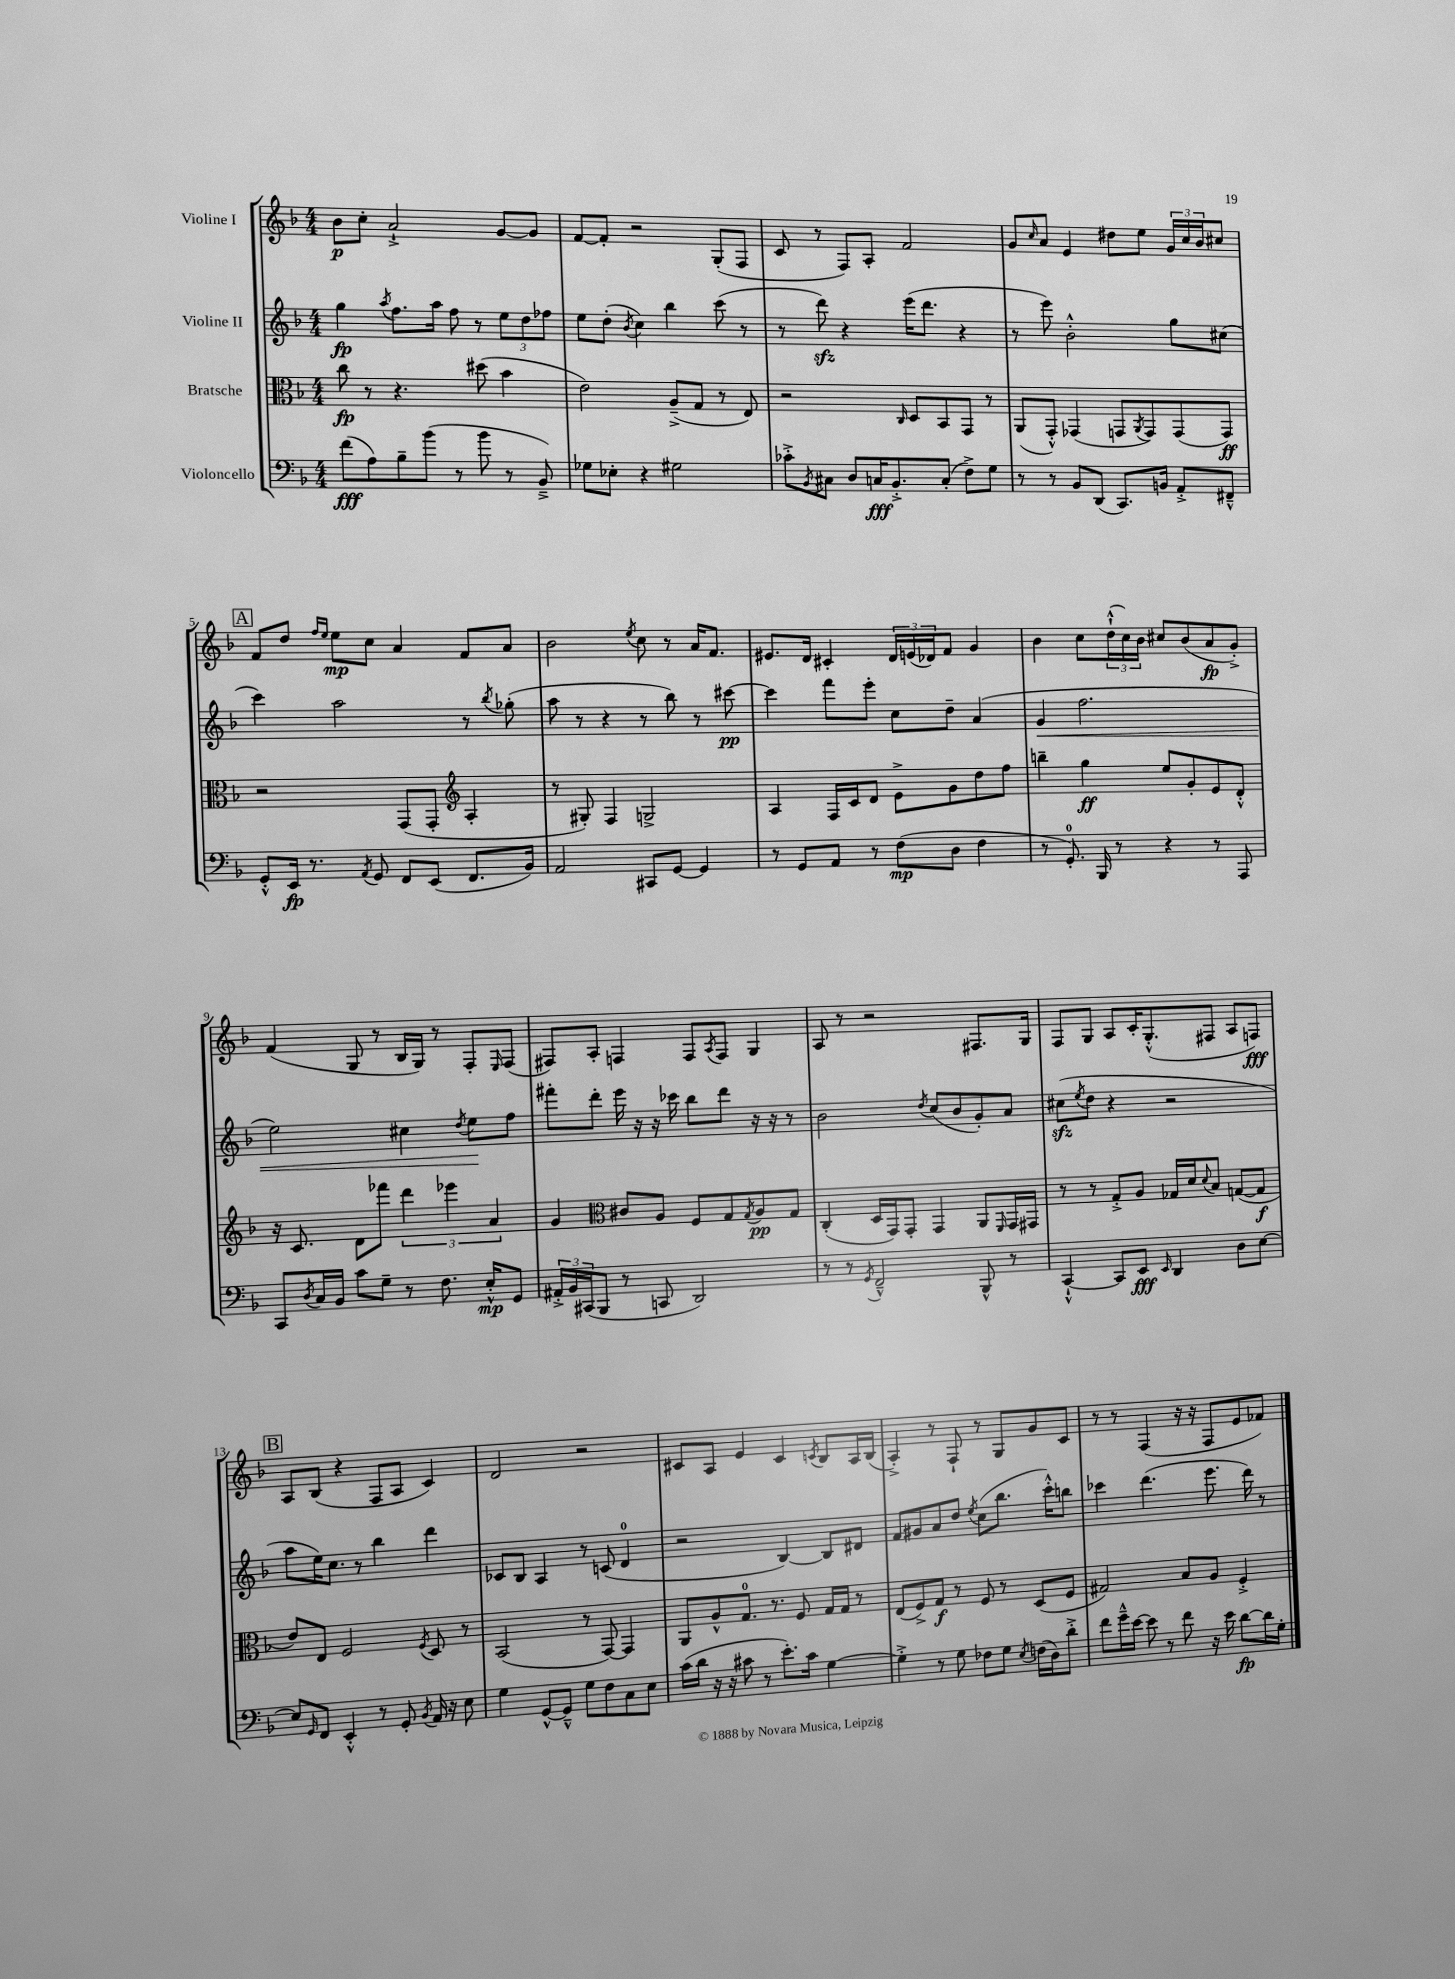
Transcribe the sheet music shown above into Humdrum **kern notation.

**kern	**dynam	**kern	**dynam	**kern	**dynam	**kern	**dynam
*part4	*part4	*part3	*part3	*part2	*part2	*part1	*part1
*staff4	*staff4	*staff3	*staff3	*staff2	*staff2	*staff1	*staff1
*I"Violoncello	*	*I"Bratsche	*	*I"Violine II	*	*I"Violine I	*
*clefF4	*	*clefC3	*	*clefG2	*	*clefG2	*
*k[b-]	*	*k[b-]	*	*k[b-]	*	*k[b-]	*
*M4/4	*	*M4/4	*	*M4/4	*	*M4/4	*
=1	=1	=1	=1	=1	=1	=1	=1
(8f\L	fff	8cc\	fp	4gg\	fp	8b-\L	p
8A\)	.	8r	.	.	.	8cc'\J	.
.	.	.	.	8qaa/	.	.	.
8B-~\	.	4.r	.	8.ff\L	.	2a`^/	.
(8b-\J	.	.	.	.	.	.	.
.	.	.	.	16aa\Jk	.	.	.
8r	.	.	.	8ff\	.	.	.
8b-\	.	(8dd#X\	.	8r	.	.	.
8r	.	4b-\	.	12ee\L	.	[8g/L	.
.	.	.	.	12dd\	.	.	.
8BB-~^/)	.	.	.	.	.	8g/J]	.
.	.	.	.	12ff-X\J	.	.	.
=2	=2	=2	=2	=2	=2	=2	=2
8G-X\L	.	2e\)	.	8ee\L	.	[8f/L	.
8E-X'\J	.	.	.	(8dd'\J	.	8f'/J]	.
.	.	.	.	8qb-/	.	.	.
4r	.	.	.	4cc\)	.	2r	.
2G#X\	.	(8A~^/L	.	4bb-\	.	.	.
.	.	8G/J	.	.	.	.	.
.	.	8r	.	(8ccc\	.	(8G'/L	.
.	.	8E/)	.	8r	.	8F/J	.
=3	=3	=3	=3	=3	=3	=3	=3
8c-X'^\L	.	2r	.	8r	.	8c/	.
8qBB-/	.	.	.	.	.	.	.
8C#X\J	.	.	.	8dddzz\)	.	8r	.
8D/L	.	.	.	4r	.	8F/L)	.
16Cn/K	fff	.	.	.	.	8A'/J	.
8.BB-'^/	.	.	.	.	.	.	.
.	.	16qqC/	.	.	.	.	.
.	.	8D/L	.	(16eee\KL	.	2f/	.
.	.	.	.	8.ddd\J	.	.	.
(8C'/J	.	8BB-/	.	.	.	.	.
8F^\L)	.	8GG/J	.	4r	.	.	.
8G\J	.	8r	.	.	.	.	.
=4	=4	=4	=4	=4	=4	=4	=4
8r	.	(8AA/L	.	8r	.	8g/L	.
.	.	.	.	.	.	16qqcc/	.
8r	.	8GG'^^/J)	.	8eee\)	.	8a/J	.
8BB-/L	.	(4GG-X/	.	2b-'^^\	.	4e/	.
(8DD/J	.	.	.	.	.	.	.
8.CC/L)	.	8GGn/L	.	.	.	8dd#X\L	.
.	.	8qAA/	.	.	.	.	.
.	.	8GG/)	.	.	.	8ee\J	.
16BBn/Jk	.	.	.	.	.	.	.
8AA'^/L	.	(8GG/	.	8gg\L	.	24g/LL	.
.	.	.	.	.	.	24cc/	.
.	.	.	.	.	.	24b-/J	.
8FF#X~^^/J	.	8GG/J)	ff	(8cc#X\J	.	8cc#X/J	.
!!LO:LB:g=z
!!LO:REH:place=s1:t=A
=5	=5	=5	=5	=5	=5	=5	=5
8GG'^^/L	.	2r	.	4ccc\)	.	8f/L	.
16EE/Jk	fp	.	.	.	.	8dd/J	.
8.r	.	.	.	.	.	.	.
.	.	.	.	.	.	16qqff/LL	.
.	.	.	.	.	.	16qqee/JJ	.
.	.	.	.	2aa\	.	8ee\L	mp
8qAA/	.	.	.	.	.	.	.
8GG/	.	.	.	.	.	8cc\J	.
8FF/L	.	(8GG/L	.	.	.	4a/	.
(8EE/J	.	8GG'/J	.	.	.	.	.
*	*	*clefG2	*	*	*	*	*
8.FF/L	.	4A'/	.	8r	.	8f/L	.
.	.	.	.	8qbb-/	.	.	.
.	.	.	.	(8gg-X'\	.	8a/J	.
16BB-/Jk)	.	.	.	.	.	.	.
=6	=6	=6	=6	=6	=6	=6	=6
2AA/	.	8r	.	8aa\	.	2b-\	.
.	.	8G#X'/)	.	8r	.	.	.
.	.	4F/	.	4r	.	.	.
.	.	.	.	.	.	8qee/	.
8CC#X/L	.	2Gn^/	.	8r	.	8cc\	.
[8GG/J	.	.	.	8bb-\)	.	8r	.
4GG/]	.	.	.	8r	.	16a/KL	.
.	.	.	.	.	.	8.f/J	.
.	.	.	.	[8ccc#X\	pp	.	.
=7	=7	=7	=7	=7	=7	=7	=7
8r	.	4A/	.	4ccc#\]	.	8.e#X/L	.
8GG/L	.	.	.	.	.	.	.
.	.	.	.	.	.	16d/Jk	.
8AA/J	.	16F/LL	.	8fff\L	.	4c#X'/	.
.	.	16c/J	.	.	.	.	.
8r	.	8d/J	.	8eee'\J	.	.	.
(8F\L	mp	8e^\L	.	8cc\L	.	24d/LL	.
.	.	.	.	.	.	(24en/	.
.	.	.	.	.	.	24d-X/J)	.
8D\J	.	8g\	.	8dd~\J	.	8f/J	.
4F\	.	8dd\	.	(4a/	.	4g/	.
.	.	8ff\J	.	.	.	.	.
=8	=8	=8	=8	=8	=8	=8	=8
!	!	!	!	!	!LO:HP:b	!	!
8r	.	4bbn~\	.	4g/	<	4b-\	.
8.GG'/)	.	.	.	.	.	.	.
.	.	4gg\	ff	2.ff\	.	8cc\L	.
16BBB-/	.	.	.	.	.	.	.
8r	.	.	.	.	.	(24dd`^^\L	.
.	.	.	.	.	.	24cc\)	.
.	.	.	.	.	.	24b-\JJ	.
4r	.	8ee/L	.	.	.	8cc#X/L	.
.	.	8g'/	.	.	.	(8b-/	.
8r	.	8e/	.	.	.	8a/	fp
8AAA/	.	8d'^^/J	.	.	.	8g'^/J)	.
!!LO:LB:g=z
=9	=9	=9	=9	=9	=9	=9	=9
8CC/L	.	16r	.	2ee\)	.	(4f/	.
.	.	8.c/	.	.	.	.	.
8qD/	.	.	.	.	.	.	.
16C/L	.	.	.	.	.	.	.
16BB-/JJ	.	.	.	.	.	.	.
8c\L	.	8d\L	.	.	.	8G/	.
8G~\J	.	8fff-X\J	.	.	.	8r	.
8r	.	6ddd\	.	4cc#X\	.	16B-/LL	.
.	.	.	.	.	.	16G/JJ)	.
8.F\	.	.	.	.	.	8r	.
.	.	6eee-X\	.	.	.	.	.
.	.	.	.	8qdd/	.	.	.
.	.	.	.	8ee\L	.	8F'/L	.
16E'^^/KL	mp	.	.	.	.	.	.
.	.	6a/	.	.	.	.	.
.	.	.	.	.	.	16qqE/	.
8GG/J	.	.	.	8ff\J	[	(8F/J	.
=10	=10	=10	=10	=10	=10	=10	=10
24AA#X'^/LL	.	4g/	.	8fff#X'\L	.	8F#X/L)	.
24BB-/	.	.	.	.	.	.	.
(24CC#X/J	.	.	.	.	.	.	.
8BBB-/J	.	.	.	8ddd'\J	.	8A'/J	.
*	*	*clefC3	*	*	*	*	*
8r	.	8c#X/L	.	16eee\	.	4Fn/	.
.	.	.	.	16r	.	.	.
8CCn/	.	8A/J	.	16r	.	.	.
.	.	.	.	16ccc-X\	.	.	.
2DD/)	.	8F/L	.	8bb-\L	.	8F/L	.
.	.	.	.	.	.	8qA/	.
.	.	8G/	.	8ddd\J	.	8F/J	.
.	.	8qG/	.	.	.	.	.
.	.	8A/	pp	16r	.	4G/	.
.	.	.	.	16r	.	.	.
.	.	8G/J	.	8r	.	.	.
=11	=11	=11	=11	=11	=11	=11	=11
8r	.	(4C'/	.	2b-\	.	8A/	.
8r	.	.	.	.	.	8r	.
8qGG/	.	.	.	.	.	.	.
2FF~^^/	.	16D/LL	.	.	.	2r	.
.	.	16GG/J)	.	.	.	.	.
.	.	8GG'/J	.	.	.	.	.
.	.	.	.	8qdd/	.	.	.
.	.	4GG/	.	(8cc/L	.	.	.
.	.	.	.	8b-/	.	.	.
8BBB-^^/	.	8AA/L	.	8g'/)	.	8.F#X/L	.
.	.	16qqFF/	.	.	.	.	.
8r	.	16GG/L	.	8a/J	.	.	.
.	.	16GG#X/JJ	.	.	.	16G/Jk	.
=12	=12	=12	=12	=12	=12	=12	=12
[4CC`^^/	.	8r	.	(8cc#Xzz\L	.	8F/L	.
.	.	.	.	8qee/	.	.	.
.	.	8r	.	8dd\J	.	8G/J	.
8CC/L]	.	8G'^/L	.	4r	.	8A/L	.
8EE/J	fff	8A/J	.	.	.	16c'/K	.
.	.	.	.	.	.	(8.G'^^/	.
16qqEE/	.	.	.	.	.	.	.
4DD/	.	16G-X/LL	.	2r	.	.	.
.	.	16d/J	.	.	.	.	.
.	.	8qqd/	.	.	.	.	.
.	.	8B-/J	.	.	.	8F#X/J	.
8D\L	.	([8Gn/L	.	.	.	8A/L	.
[8E\J	.	8G/J]	f	.	.	8Fn/J)	fff
!!LO:LB:g=z
!!LO:REH:place=s1:t=B
=13	=13	=13	=13	=13	=13	=13	=13
8E/L]	.	8e/L)	.	8aa\L	.	8A/L	.
16qqGG/	.	.	.	.	.	.	.
8FF/J	.	8E/J	.	16ee\K)	.	(8B-/J	.
.	.	.	.	8.cc\J	.	.	.
4EE'^^/	.	2F/	.	.	.	4r	.
.	.	.	.	8r	.	.	.
8r	.	.	.	4bb-\	.	8F/L	.
8GG'/	.	.	.	.	.	8A/J	.
8qBB-/	.	8qF/	.	.	.	.	.
16AA/	.	8D/	.	4ddd\	.	4c/)	.
16r	.	.	.	.	.	.	.
8E\	.	8r	.	.	.	.	.
=14	=14	=14	=14	=14	=14	=14	=14
4G\	.	(2BB-/	.	8c-X/L	.	2d/	.
.	.	.	.	8B-/J	.	.	.
[8GG^^/L	.	.	.	4A/	.	.	.
8GG~^^/J]	.	.	.	.	.	.	.
8G\L	.	8r	.	8r	.	2r	.
8F\	.	[8GG/)	.	(8cn/	.	.	.
8C\	.	4GG/]	.	4d/	.	.	.
8E\J	.	.	.	.	.	.	.
=15	=15	=15	=15	=15	=15	=15	=15
(16c\LL	.	8AA/L	.	2r	.	8c#X/L	.
16d\JJ	.	.	.	.	.	.	.
16r	.	8A^^/	.	.	.	8A/J	.
16r	.	.	.	.	.	.	.
8c#X\	.	8.G/J	.	.	.	4e/	.
8r	.	.	.	.	.	.	.
.	.	8.r	.	.	.	.	.
8.e'\L)	.	.	.	[4B-/)	.	4c#/	.
.	.	8F/	.	.	.	.	.
16c#\Jk	.	.	.	.	.	.	.
.	.	.	.	.	.	8qcn/	.
[4G\	.	16G/LL	.	8B-/L]	.	8B-/L	.
.	.	16G/JJ	.	.	.	.	.
.	.	8r	.	8d#X/J	.	16A/L	.
.	.	.	.	.	.	(16B-/JJ	.
=16	=16	=16	=16	=16	=16	=16	=16
4G'^\]	.	(8E/L	.	8f/L	.	4A'^/)	.
.	.	8F^/)	.	8g#X/	.	.	.
8r	.	8G/J	f	8a/	.	8r	.
8G\	.	8r	.	8dd/J	.	8F`/	.
.	.	.	.	8qee/	.	.	.
8F-X\L	.	8F/	.	(8cc\L	.	8r	.
8G\J	.	8r	.	8.bb-\J	.	8G/L	.
8qE/	.	.	.	.	.	.	.
(16Fn\LL	.	(8D/L	.	.	.	8g/	.
16D\J)	.	.	.	16ccc'^^\KL)	.	.	.
8d'^\J	.	8F/J	.	8bbn\J	.	8c/J	.
=17	=17	=17	=17	=17	=17	=17	=17
8f\L	.	2G#X/)	.	4ccc-X\	.	8r	.
16g~^^\L	.	.	.	.	.	8r	.
[16e\JJ	.	.	.	.	.	.	.
8e\]	.	.	.	(4.ddd\	.	(4F/	.
8r	.	.	.	.	.	.	.
8f\	.	8B-/L	.	.	.	16r	.
.	.	.	.	.	.	16r	.
16r	.	8A/J	.	8.eee\	.	8F/L	.
16e\	.	.	.	.	.	.	.
[8d\L	fp	4F'^/	.	.	.	8e/	.
.	.	.	.	16ddd\)	.	.	.
16d\L]	.	.	.	8r	.	8f-X/J)	.
16G'\JJ	.	.	.	.	.	.	.
==	==	==	==	==	==	==	==
*-	*-	*-	*-	*-	*-	*-	*-
